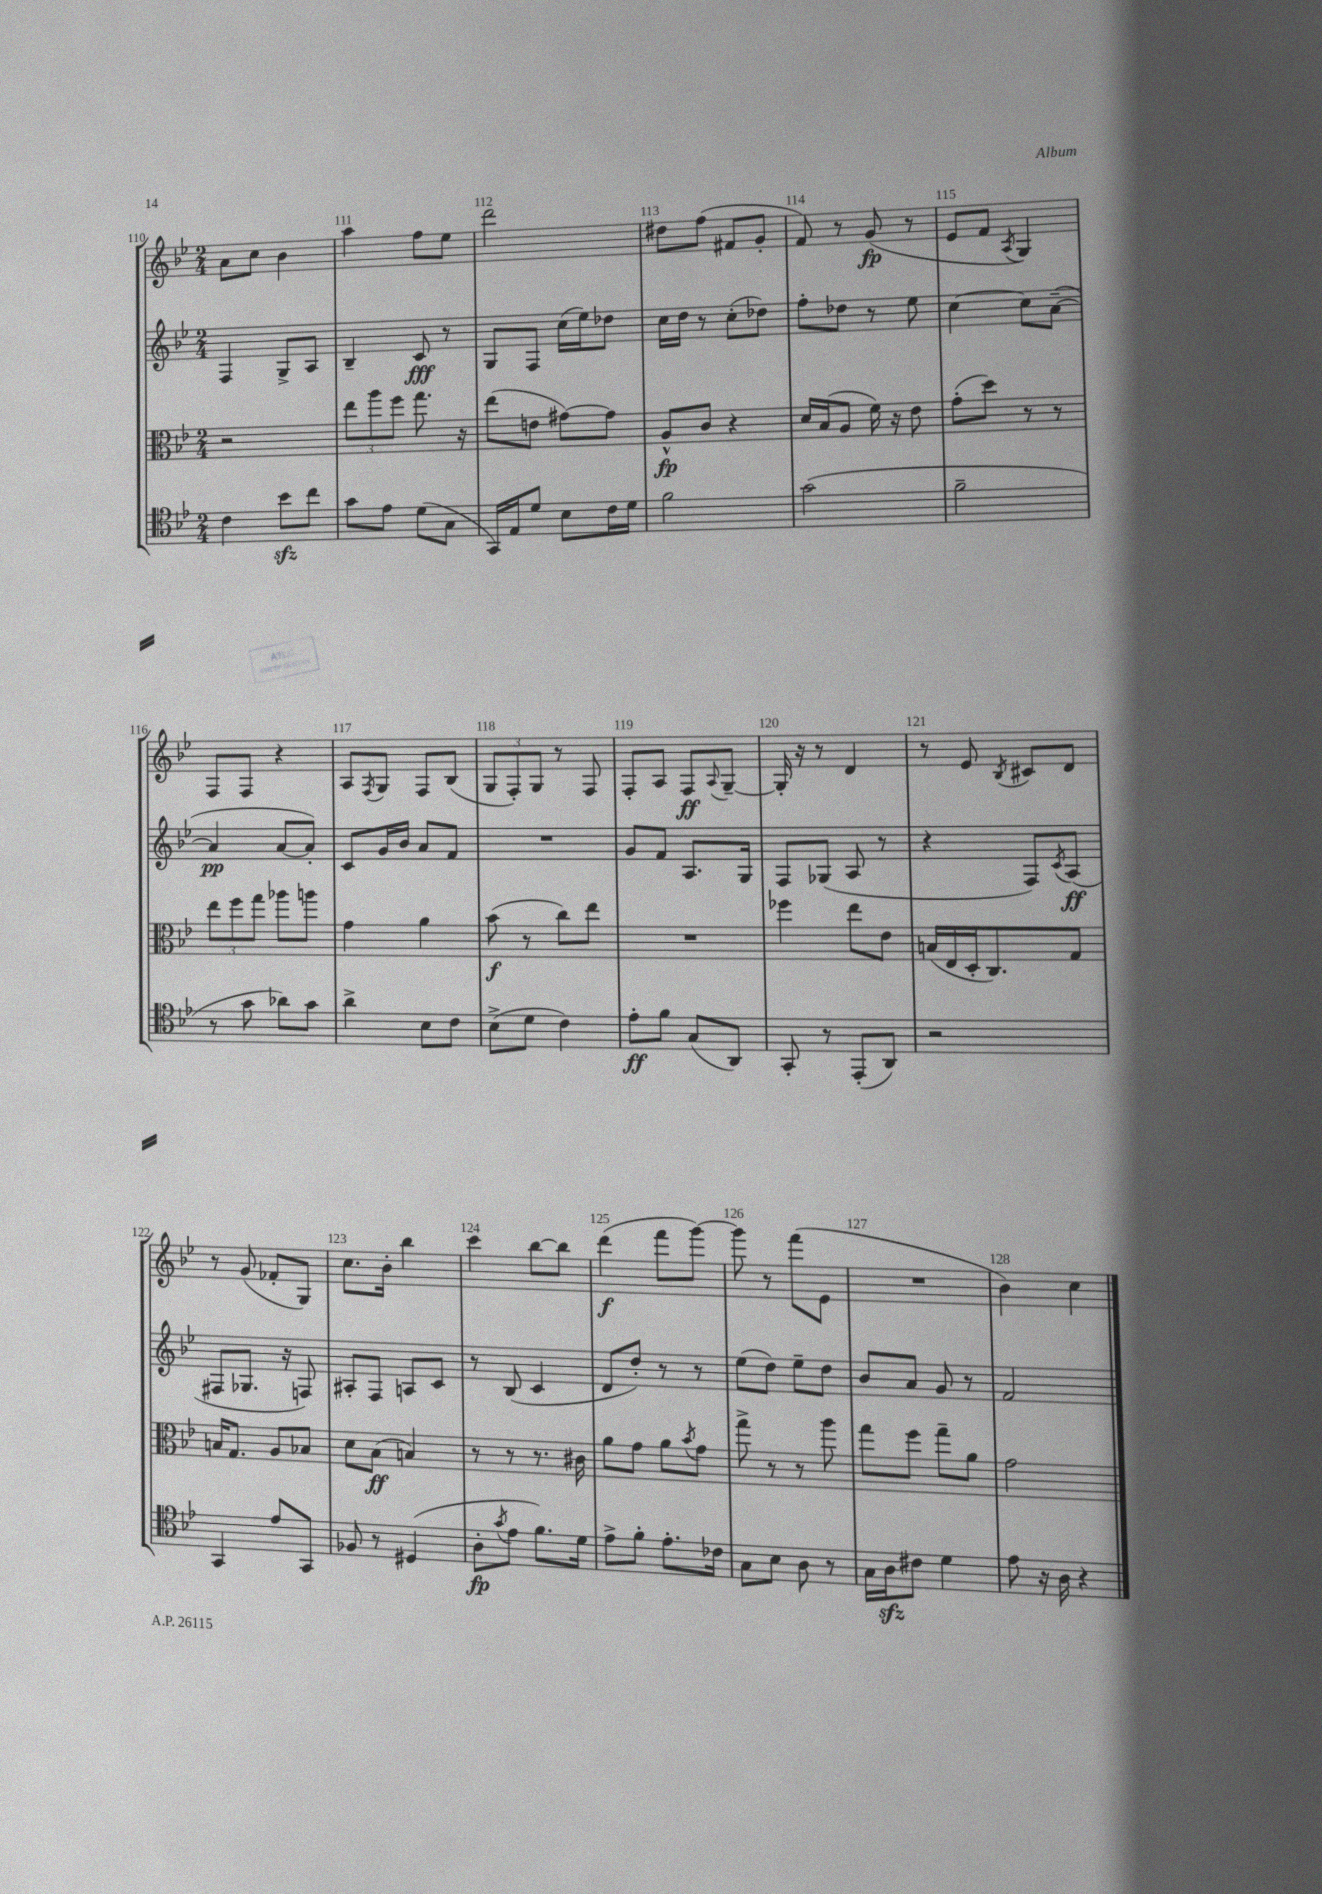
<<
\new StaffGroup <<
\new Staff = "s0" {
    \clef treble \key bes \major \numericTimeSignature \time 2/4
    a'8 c''8 bes'4 |
    a''4 f''8 ees''8 |
    d'''2 |
    dis''8 f''8( fis'8 g'8-. |
    f'8) r8 g'8\fp( r8 |
    ees'8 f'8 \acciaccatura { a8 } g4) |
    f8 f8 r4 |
    a8 \acciaccatura { f8 } g8 f8 bes8( |
    \tuplet 3/2 { g8 f8-.) g8 } r8 f8 |
    f8-. a8 f8\ff \appoggiatura { a8 } g8~-- |
    g16-. r16 r8 d'4 |
    r8 ees'8 \acciaccatura { bes8 } cis'8 d'8 |
    r8 g'8( fes'8-. g8) |
    c''8. bes'16-. bes''4 |
    c'''4 bes''8~ bes''8 |
    d'''4\f( f'''8 g'''8~) |
    g'''8 r8 f'''8( ees'8 |
    R2 |
    bes'4) c''4 \bar "|." |
}
\new Staff = "s1" {
    \clef treble \key bes \major \numericTimeSignature \time 2/4
    f4 g8-> a8 |
    bes4-- c'8\fff r8 |
    g8 f8 c''16( ees''16) des''8 |
    c''16 d''16 r8 c''8-.( des''8) |
    f''8-. des''8 r8 ees''8 |
    c''4~ c''8 a'8~--( |
    a'4\pp a'8~ a'8-.) |
    c'8 g'16 bes'16 a'8 f'8 |
    R2 |
    g'8 f'8 a8. g16 |
    f8 ges8( a8 r8 |
    r4 f8) \acciaccatura { c'8 } a8\ff( |
    fis8 ges8. r16 f8) |
    ais8-. f8 a8 c'8 |
    r8 bes8( c'4 |
    d'8 d''8-.) r8 r8 |
    ees''8( d''8) ees''8-- d''8 |
    bes'8 a'8 g'8 r8 |
    f'2 \bar "|." |
}
\new Staff = "s2" {
    \clef alto \key bes \major \numericTimeSignature \time 2/4
    r2 |
    \tuplet 3/2 { ees''8 a''8 f''8 } g''8. r16 |
    ees''8( e'8 gis'8~) gis'8 |
    a8-^\fp c'8 r4 |
    d'16 bes16( a8 f'16) r16 ees'8 |
    g'8-.( d''8) r8 r8 |
    \tuplet 3/2 { ees''8 f''8 g''8 } aes''8 a''8 |
    g'4 a'4 |
    bes'8\f( r8 c''8) ees''8 |
    R2 |
    fes''4 ees''8 ees'8 |
    b16( ees16 d16-. c8.) g8 |
    b16 g8. a8 bes8 |
    d'8 bes8\ff( b4) |
    r8 r8 r8. cis'16 |
    a'8 g'8 a'8 \acciaccatura { bes'8 } g'8 |
    g''8-> r8 r8 a''8 |
    g''8 f''8 g''8-- a'8 |
    g'2 \bar "|." |
}
\new Staff = "s3" {
    \clef tenor \key bes \major \numericTimeSignature \time 2/4
    c'4 bes'8\sfz c''8 |
    g'8 ees'8 d'8( g8 |
    g,16) ees16 d'8 bes8 c'16 d'16 |
    f'2 |
    g'2( |
    f'2-- |
    r8 g'8 aes'8) g'8 |
    a'4-> bes8 c'8 |
    bes8->( d'8 c'4) |
    ees'8-.\ff f'8 g8( a,8) |
    g,8-. r8 ees,8-.( a,8) |
    r2 |
    g,4 ees'8 g,8 |
    fes8 r8 dis4( |
    a8-.\fp \acciaccatura { g'8 } ees'8 f'8.) d'16 |
    ees'8-> f'8-. ees'8.-. ces'16 |
    g8 bes8 a8 r8 |
    g16 a16\sfz cis'8 d'4 |
    ees'8 r16 a16 r4 \bar "|." |
}
>>
>>
\layout { \context { \Score currentBarNumber = #110 \override BarNumber.break-visibility = ##(#f #t #t) barNumberVisibility = #all-bar-numbers-visible } }
